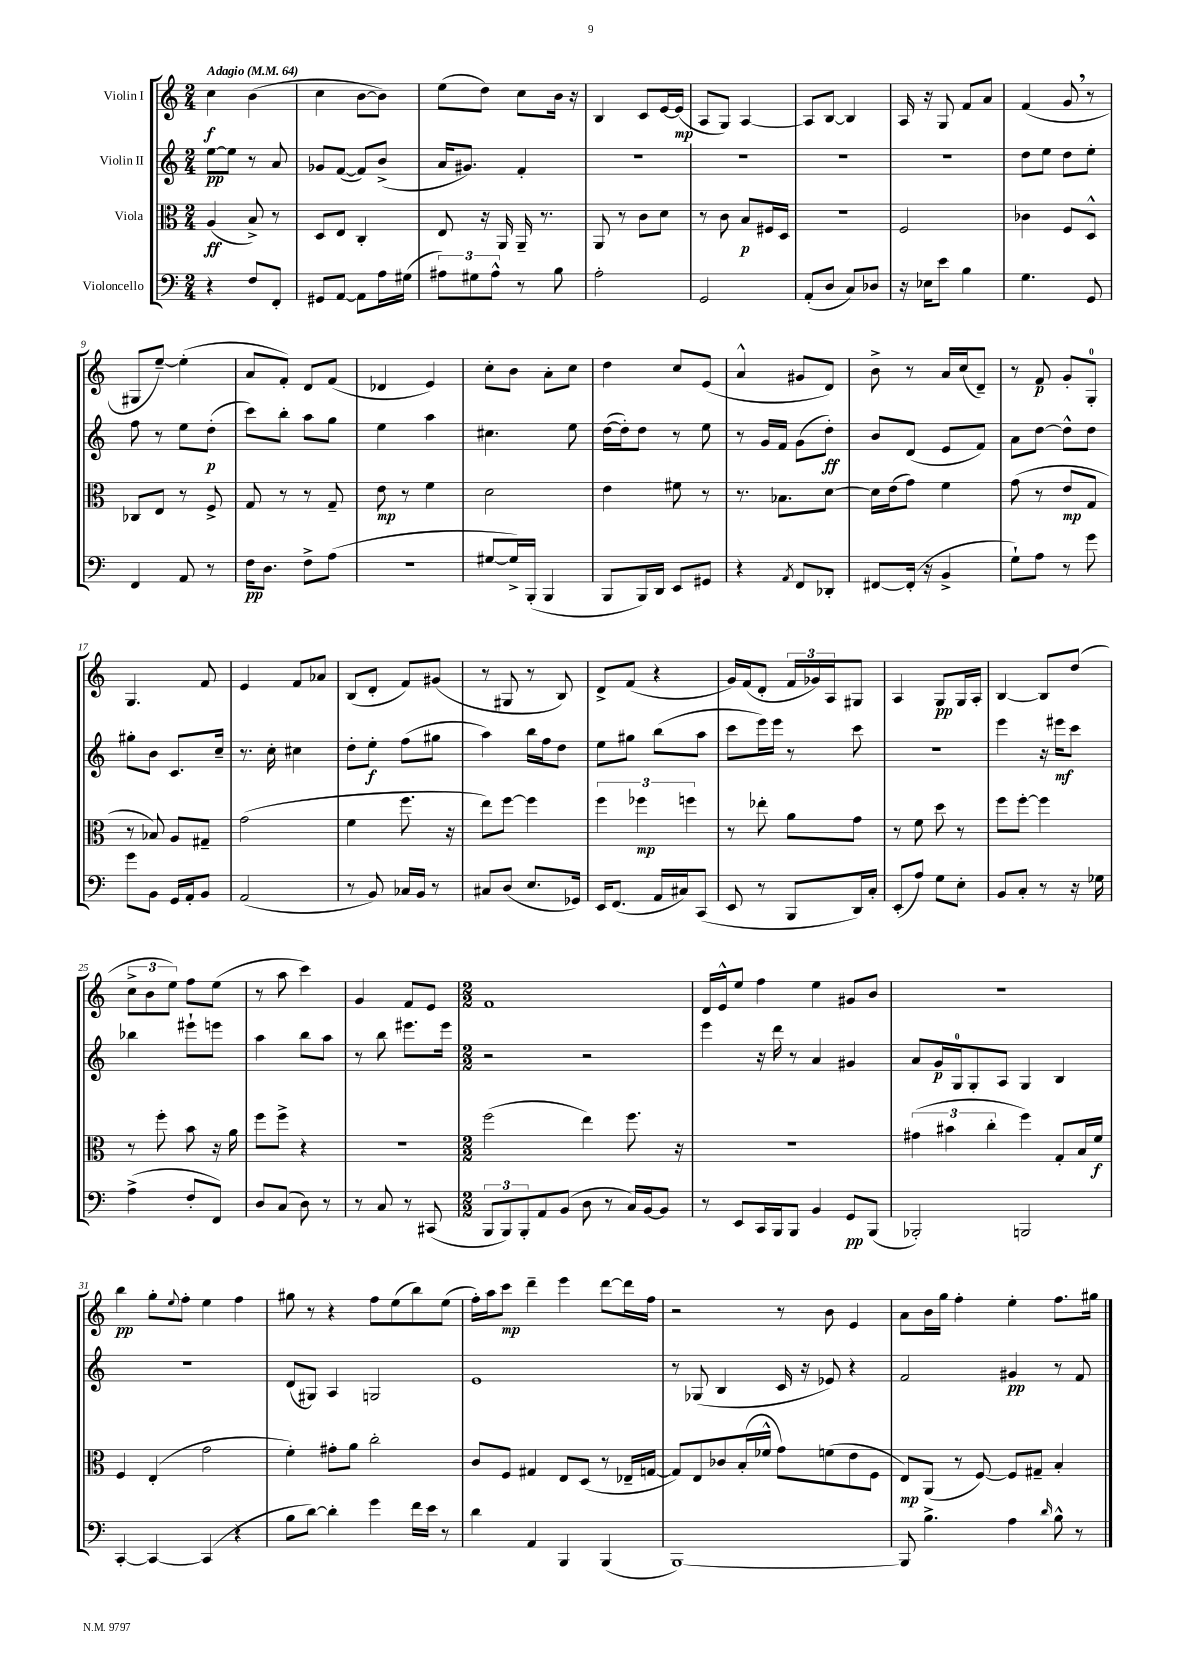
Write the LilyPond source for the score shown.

<<
\new StaffGroup <<
\new Staff = "s0" \with { instrumentName = "Violin I" } {
    \clef treble \key c \major \numericTimeSignature \time 2/4 \tempo "Adagio" 4 = 64
    c''4\f b'4( |
    c''4 b'8~ b'8) |
    e''8( d''8) c''8 b'16 r16 |
    b4 c'8 e'16~ e'16\mp( |
    a8 g8) a4~ |
    a8 b8~ b4 |
    a16 r16 g8 f'8 a'8 |
    f'4( g'8 \breathe r8 |
    gis8 e''8~--) e''4-.( |
    a'8 f'8-.) d'8 f'8( |
    des'4 e'4) |
    c''8-. b'8 a'8-. c''8 |
    d''4 c''8 e'8( |
    a'4-^ gis'8 d'8) |
    b'8-> r8 a'16 c''16( d'8--) |
    r8 f'8\p g'8-. g8-0-. |
    g4. f'8 |
    e'4 f'8 aes'8 |
    b8( d'8-. f'8) gis'8( |
    r8 gis8 r8 b8) |
    d'8-> f'8( r4 |
    g'16) f'16( d'8-. \tuplet 3/2 { f'16 ges'16) a16 } gis8 |
    a4 g8\pp g16 a16-. |
    b4~ b8 d''8( |
    \tuplet 3/2 { c''8-> b'8 e''8) } f''8 e''8( |
    r8 a''8 c'''4) |
    g'4 f'8 e'8 |
    \numericTimeSignature \time 2/2 f'1 |
    d'16 e'16-^ e''8 f''4 e''4 gis'8 b'8 |
    r1 |
    b''4\pp g''8-. \appoggiatura { e''8 } f''8-. e''4 f''4 |
    gis''8 r8 r4 f''8 e''8( b''8) e''8( |
    f''16-.) a''16 c'''8\mp d'''4-- e'''4 d'''8~ d'''16 f''16 |
    r2 r8 b'8 e'4 |
    a'8 b'16 g''16 f''4-. e''4-. f''8. gis''16 \bar "|." |
}
\new Staff = "s1" \with { instrumentName = "Violin II" } {
    \clef treble \key c \major \numericTimeSignature \time 2/4
    e''8~\pp e''8 r8 a'8 |
    ges'8 f'8~( f'8) b'8->( |
    a'16 gis'8.) f'4-. |
    R2 |
    R2 |
    R2 |
    R2 |
    d''8 e''8 d''8 e''8-. |
    f''8 r8 e''8 d''8-.\p( |
    c'''8) b''8-. a''8 g''8 |
    e''4 a''4 |
    cis''4. e''8 |
    d''16~( d''16-.) d''8 r8 e''8 |
    r8 g'16 f'16 g'8( d''8-.\ff) |
    b'8 d'8( e'8 f'8) |
    a'8 d''8~ d''8-^ d''8 |
    gis''8-. b'8 c'8. c''16-- |
    r8. c''16-. cis''4 |
    d''8-. e''8-.\f f''8( gis''8 |
    a''4) b''16 f''16 d''8 |
    e''8 gis''8 b''8( a''8 |
    c'''8 e'''16) e'''16 r8 c'''8 |
    R2 |
    e'''4 r16 eis'''16\mf c'''8 |
    bes''4 eis'''8-! e'''8 |
    a''4 b''8 a''8 |
    r8 b''8 eis'''8. eis'''16 |
    \numericTimeSignature \time 2/2 r2 r2 |
    e'''4 r16 d'''16 r8 a'4 gis'4 |
    a'8 g'16\p g16-0 g8-. a8 g4 b4 |
    r1 |
    d'8( gis8) a4 g2 |
    e'1 |
    r8 ges8( b4 c'16 r16 ees'8) r4 |
    f'2 gis'4\pp r8 f'8 \bar "|." |
}
\new Staff = "s2" \with { instrumentName = "Viola" } {
    \clef alto \key c \major \numericTimeSignature \time 2/4
    a4\ff( b8->) r8 |
    d8 e8 c4-. |
    e8 r16 a,16 a,16-- r8. |
    a,8 r8 c'8 d'8 |
    r8 c'8 b8\p fis16 d16 |
    R2 |
    f2 |
    ces'4 f8 d8-^ |
    ces8 e8 r8 f8-> |
    g8 r8 r8 g8-- |
    e'8\mp r8 f'4 |
    d'2 |
    e'4 fis'8 r8 |
    r8. bes8. d'8~ |
    d'16 e'16( g'8) f'4 |
    g'8( r8 e'8\mp g8 |
    r8 bes8) a8 gis8-- |
    g'2( |
    f'4 f''8. r16 |
    e''8) f''8~ f''4 |
    \tuplet 3/2 { f''4 fes''4\mp f''4 } |
    r8 ees''8-. a'8 g'8 |
    r8 f'8 d''8 r8 |
    f''8 f''8~-. f''4 |
    r8 f''8-. b'8 r16 a'16 |
    f''8 f''8-> r4 |
    R2 |
    \numericTimeSignature \time 2/2 f''2( e''4) f''8. r16 |
    R1 |
    \tuplet 3/2 { gis'4( bis'4 c''4-. } f''4) g8-. b16 f'16\f |
    f4 e4-.( g'2 |
    f'4-.) gis'8-. a'8 c''2-. |
    c'8 f8 gis4 e8 d8( r8 ees16-- g16~ |
    g8) e8 ces'8 b16-.( fes'16-^ g'8) f'8( e'8 f8 |
    e8\mp) a,8( r8 f8~) f8 gis8-- b4-. \bar "|." |
}
\new Staff = "s3" \with { instrumentName = "Violoncello" } {
    \clef bass \key c \major \numericTimeSignature \time 2/4
    r4 f8 f,8-. |
    gis,8 a,8~ a,8 a16 gis16( |
    \tuplet 3/2 { ais8) gis8 ais8-^ } r8 b8 |
    a2-. |
    g,2 |
    a,8-.( d8 c8) des8 |
    r16 ees16 e'8 b4 |
    g4. g,8 |
    f,4 a,8 r8 |
    f16\pp d8. f8-> a8( |
    r2 |
    gis8~ gis16->) b,,16-.( b,,4 |
    b,,8 b,,16) d,16 e,8 gis,8 |
    r4 \acciaccatura { a,8 } f,8 des,8-. |
    fis,8~ fis,16-.( r16 b,4-> |
    g8-!) a8 r8 g'8 |
    g'8 b,8 g,16 a,16-. b,8 |
    a,2( |
    r8 b,8) ces16 b,16 r8 |
    cis8 d8( e8. ges,16) |
    e,16 f,8.( a,16 cis16) c,8( |
    e,8 r8 b,,8 d,16) c16-. |
    e,8-.( a8) g8 e8-. |
    b,8 c8-. r8 r16 ges16 |
    a4->( f8-. f,8) |
    d8 c8( d8) r8 |
    r8 c8 r8 cis,8( |
    \numericTimeSignature \time 2/2 \tuplet 3/2 { b,,8 b,,8) b,,8-. } a,8 b,8( d8 r8 c16) b,16~ b,8 |
    r8 e,8 c,16 b,,16 b,,8 b,4 g,8\pp b,,8( |
    bes,,2-.) b,,2 |
    c,4~-. c,4~ c,4( r4 |
    b8 d'8~) d'4-. g'4 f'16 e'16 r8 |
    d'4 a,4 b,,4 b,,4( |
    b,,1~) |
    b,,8 b4.-> a4 \grace { d'16 } b8-^ r8 \bar "|." |
}
>>
>>
